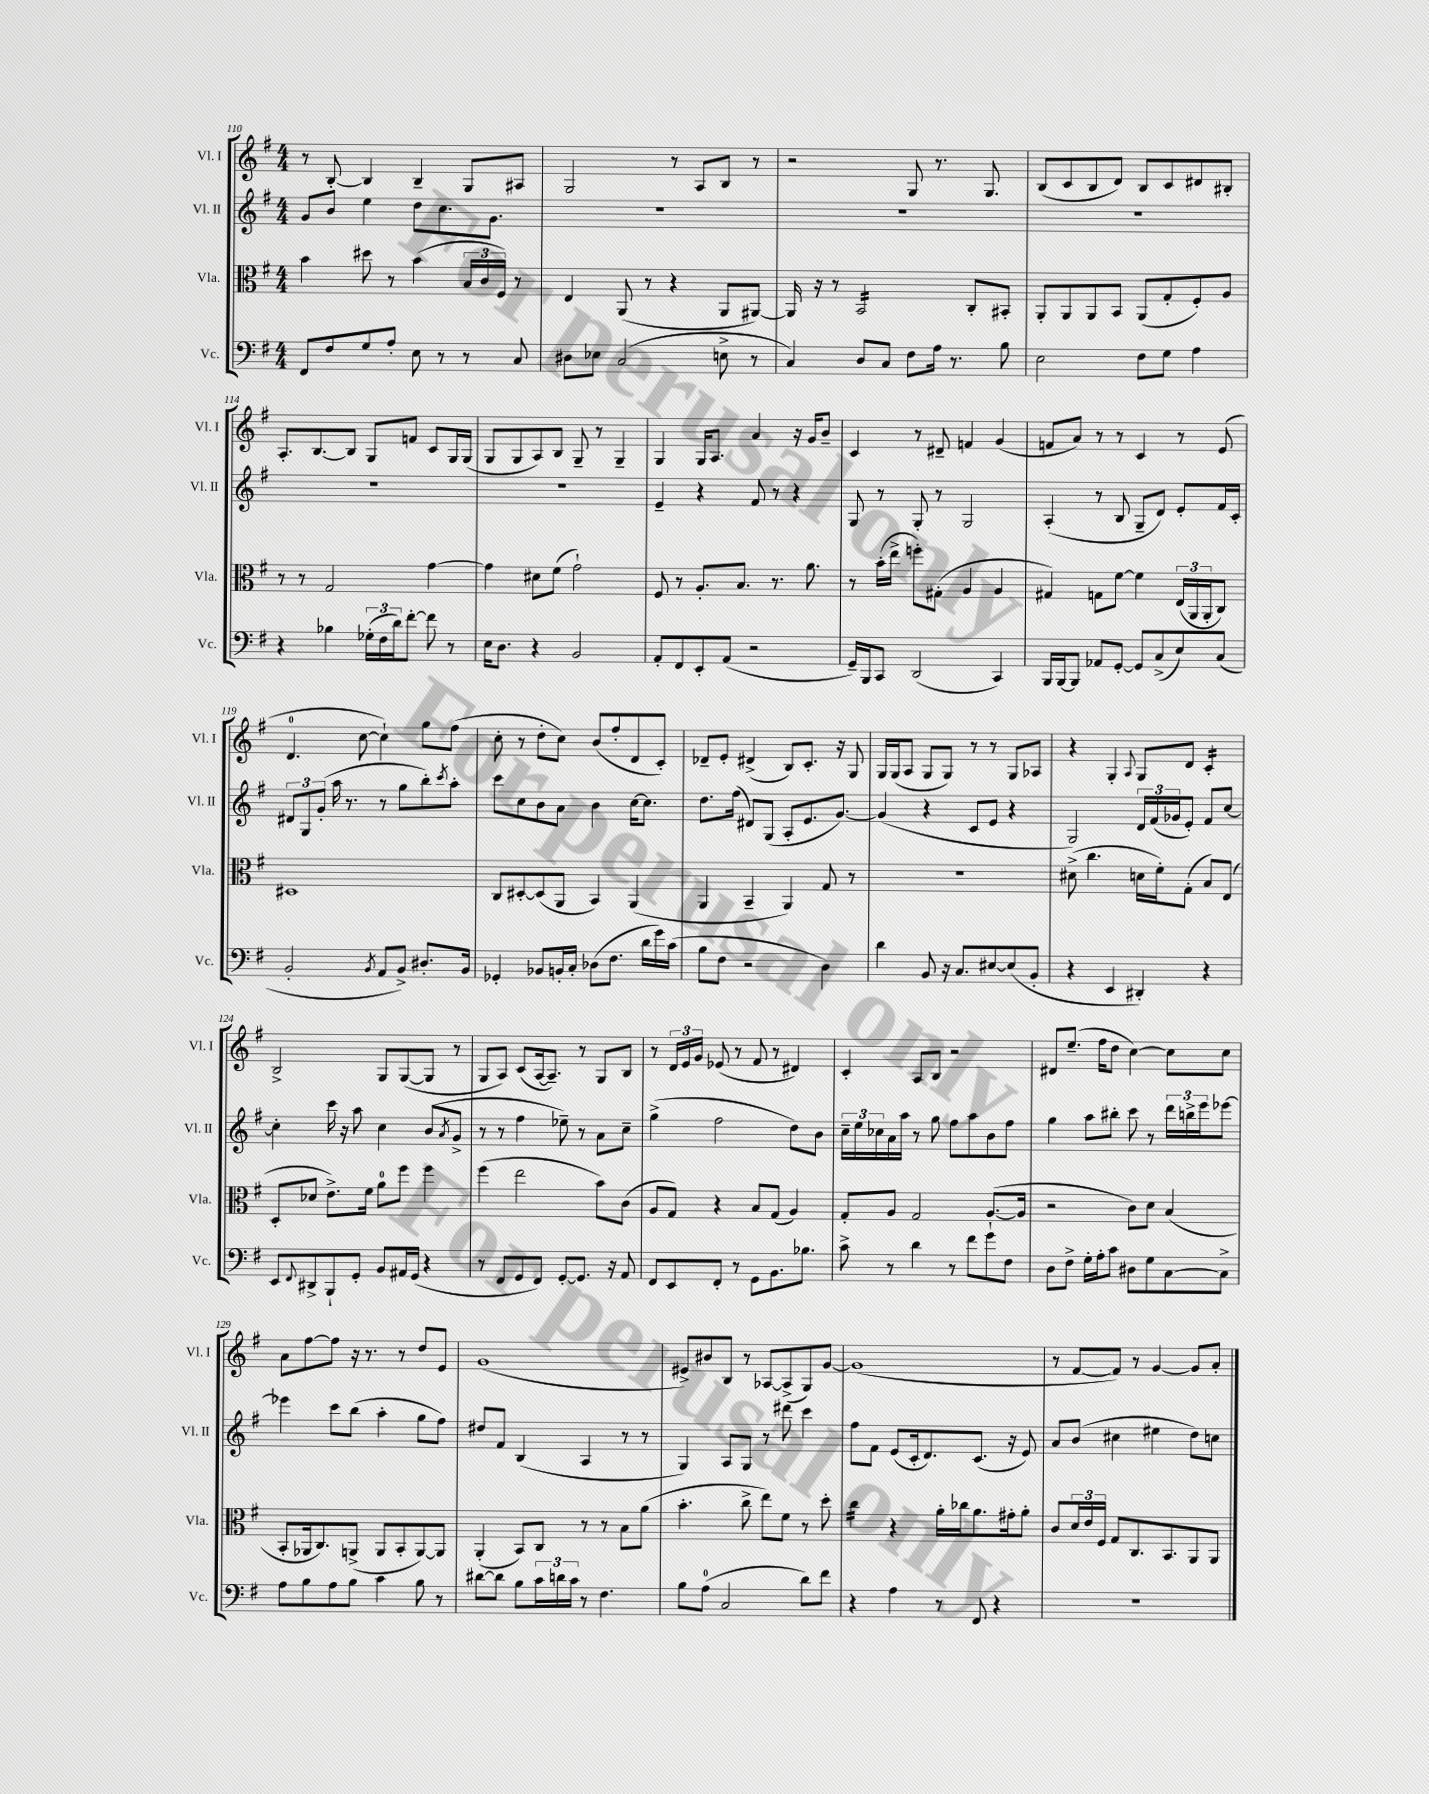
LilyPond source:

<<
\new StaffGroup <<
\new Staff = "s0" \with { instrumentName = "Vl. I" shortInstrumentName = "Vl. I" } {
    \clef treble \key g \major \numericTimeSignature \time 4/4
    r8 b8~-. b4 b4-- g8 ais8 |
    g2 r8 a8 b8 r8 |
    r2 g8 r8. g8. |
    b8( c'8 b8 d'8) b8 c'8 dis'8 bis8-. |
    a8.-. b8.~ b8 g8 f'8 c'8 g16 g16( |
    g8 g8 a8) b8 g8-- r8 g4-- |
    g4 g16 a8. a'4 r16 g'16 b'8-- |
    c'4 r8 dis'8-- f'4 g'4( |
    f'8 a'8) r8 r8 c'4 r8 e'8( |
    d'4.-0 c''8~ c''4-!) g''8 fis''8( |
    c''8-. r8 d''8-. c''8) b'8( fis''8-. d'8 c'8-.) |
    des'8-- e'8-. dis'4->( b8) c'8.-. r16 g8 |
    g16 g16( a8 g8 g8) r8 r8 g8 aes8 |
    r4 g4-. \appoggiatura { a8 } g8 d'8 c'4:16-. |
    b2-> g8 g8~( g8 r8 |
    g8 a8) c'8( a16~ a8.--) r8 g8 b8 |
    r8 \tuplet 3/2 { d'16 e'16 g'16 } ees'8( r8 fis'8 r8 dis'4) |
    c'4-. a8 b8 r2 |
    dis'8 e''8.--( fis''16 d''8 c''4~) c''8 c''8 |
    a'8 fis''8~ fis''8 r16 r8. r8 d''8 e'8 |
    g'1( |
    eis'8->) bis'8 b8 r8 aes8~ aes8->( g8) g'8~ |
    g'1( |
    r8 fis'8~ fis'8) r8 g'4~ g'8 a'8-. \bar "|." |
}
\new Staff = "s1" \with { instrumentName = "Vl. II" shortInstrumentName = "Vl. II" } {
    \clef treble \key g \major \numericTimeSignature \time 4/4
    g'8 b'8 e''4 d''8 c''8. g'8. |
    R1 |
    R1 |
    R1 |
    R1 |
    R1 |
    e'4-- r4 fis'8 r8 r4 |
    g8 r8 g8-. r8 g2 |
    a4-.( r8 b8 g8-- d'8) e'8-. fis'16 c'16-. |
    \tuplet 3/2 { dis'8 g8 g'8-.( } a''16 r8. r8 g''8 b''8-.) \acciaccatura { c'''8 } a''8-. |
    c'''8 c''8 b'8 a'8 b'4 c''16~ c''8. |
    d''8. fis''16( dis'8) g8( a8-. e'8. g'8.~) |
    g'4( r4 c'8 e'8 r4 |
    g2) \tuplet 3/2 { d'16 fis'16( ges'16 } e'8-.) fis'8 c''8~ |
    c''4-. c'''16 r16 a''8 c''4 b'8( \acciaccatura { a'8 } g'8-> |
    r8 r8 fis''4 ees''8--) r8 a'8 c''8-- |
    g''4->( fis''2 d''8) b'8 |
    \tuplet 3/2 { c''16-- e''16 ces''16 } a'16 a''16 r8 g''8 fis''8 a''8 b'8 fis''8 |
    g''4 a''8 bis''8-. c'''8 r8 \tuplet 3/2 { d'''16 b''16-> e'''16 } ees'''8~ |
    ees'''4 c'''8 b''8( a''4-. g''8 fis''8) |
    dis''8 fis'8 b4( a4 r8 r8 |
    g4) a8 g8 r8 dis'''8 c'''4 |
    fis''8 fis'8 e'8( c'16-. d'8.) c'8.( r16 e'8) |
    a'8 b'8( cis''4 eis''4 d''8) c''8 \bar "|." |
}
\new Staff = "s2" \with { instrumentName = "Vla." shortInstrumentName = "Vla." } {
    \clef alto \key g \major \numericTimeSignature \time 4/4
    b'4 dis''8 r8 b'4( \tuplet 3/2 { b16 c'16 fis16) } r8 |
    e4 a,8( r8 r4 a,8 ais,8~) |
    ais,16 r16 r8 b,2:16 c8-. bis,8-. |
    a,8-. a,8 a,8 b,8 a,8( g8-. fis8-.) a8 |
    r8 r8 g2 g'4~ |
    g'4 dis'8 fis'8( g'2-!) |
    fis8 r8 a8.-. b8. r8. a'8. |
    r8 b'16-.( e''16-> f''8-.) gis8-.( a4 a4 |
    gis4) g8 fis'8~ fis'4 \tuplet 3/2 { e16( a,16 a,16-. } c8) |
    dis1 |
    c8 dis8~-. dis8( a,8 b,4) a,4( |
    a,4 b,4-- a,4) g8 r8 |
    R1 |
    dis'8->( c''4. d'16 fis'16-.) g8-.( b8) e8( |
    d8-. des'8 e'8.->) fis'16 a'8-0 fis''8 fis''4 |
    fis''4( e''2 b'8) c'8( |
    a8 g8) r4 b8 g8( a4) |
    g8-. a8 g2 a8.~( a16 |
    r2 c'8) d'8 b4( |
    b,8-. aes,16 c8.) a,8->( a,8 b,8-. a,8~) a,8 |
    a,4-.( b,8) c8 r8 r8 b8 a'8( |
    b'4.-. c''8-> e''8) fis'8 r8 d''8-. |
    c''4:16 r4 a'16-. ces''16 a'8. gis'16-. a'8-. |
    c'8 \tuplet 3/2 { d'16 e'16 fis16 } g8 c8. b,8. a,8 a,8 \bar "|." |
}
\new Staff = "s3" \with { instrumentName = "Vc." shortInstrumentName = "Vc." } {
    \clef bass \key g \major \numericTimeSignature \time 4/4
    fis,8 fis8 g8 a8-. e8 r8 r8 c8 |
    dis8 ees8 c2( e8-> r8 |
    c4) d8 c8 fis8 a16 r8. b8 |
    e2 fis8 g8 a4 |
    r4 bes4 \tuplet 3/2 { ges16-.( fis16 d'16) } fis'8~-. fis'8 r8 |
    e16 d8. r4 b,2 |
    a,8-. fis,8 e,8-. a,8( r2 |
    g,16--) b,,16 c,8 d,2( c,4) |
    b,,16 b,,16~ b,,8 aes,8 g,8~-. g,8 c8->( e8) c8( |
    b,2-. \acciaccatura { b,8 } a,8 b,8->) dis8.-. b,16 |
    ges,4-. bes,8 b,16-. c16-. des8( fis8. d'16 g'16) c'16( |
    b8 fis8 r2 d4) |
    d'4 b,8 r16 c8. eis8~ eis8( b,8-. |
    r4 e,4 dis,4-.) r4 |
    e,8 \appoggiatura { fis,8 } dis,8-> b,,8-! g,8-. b,8 ais,16 g,16( r4 |
    r8 fis,8 g,8 fis,8) g,8~-. g,8. r16 a,8 |
    fis,8 e,8 fis,8-. r8 g,8 b,8. bes8. |
    c'8-> r8 d'4 r8 fis'8 g'8-! fis8 |
    d8 fis8-> g16-. a16-. c'8 dis8 g8 c8~ c8-> |
    a8 b8 a8 b8 c'4 b8 r8 |
    dis'8~ dis'8 b8 \tuplet 3/2 { c'16 d'16 c'16 } r8 fis4. |
    b8 a8-0( c2 d'8) fis'8 |
    r4 a4 r8 fis,8 r4 |
    R1 \bar "|." |
}
>>
>>
\layout { \context { \Score currentBarNumber = #110 } }
